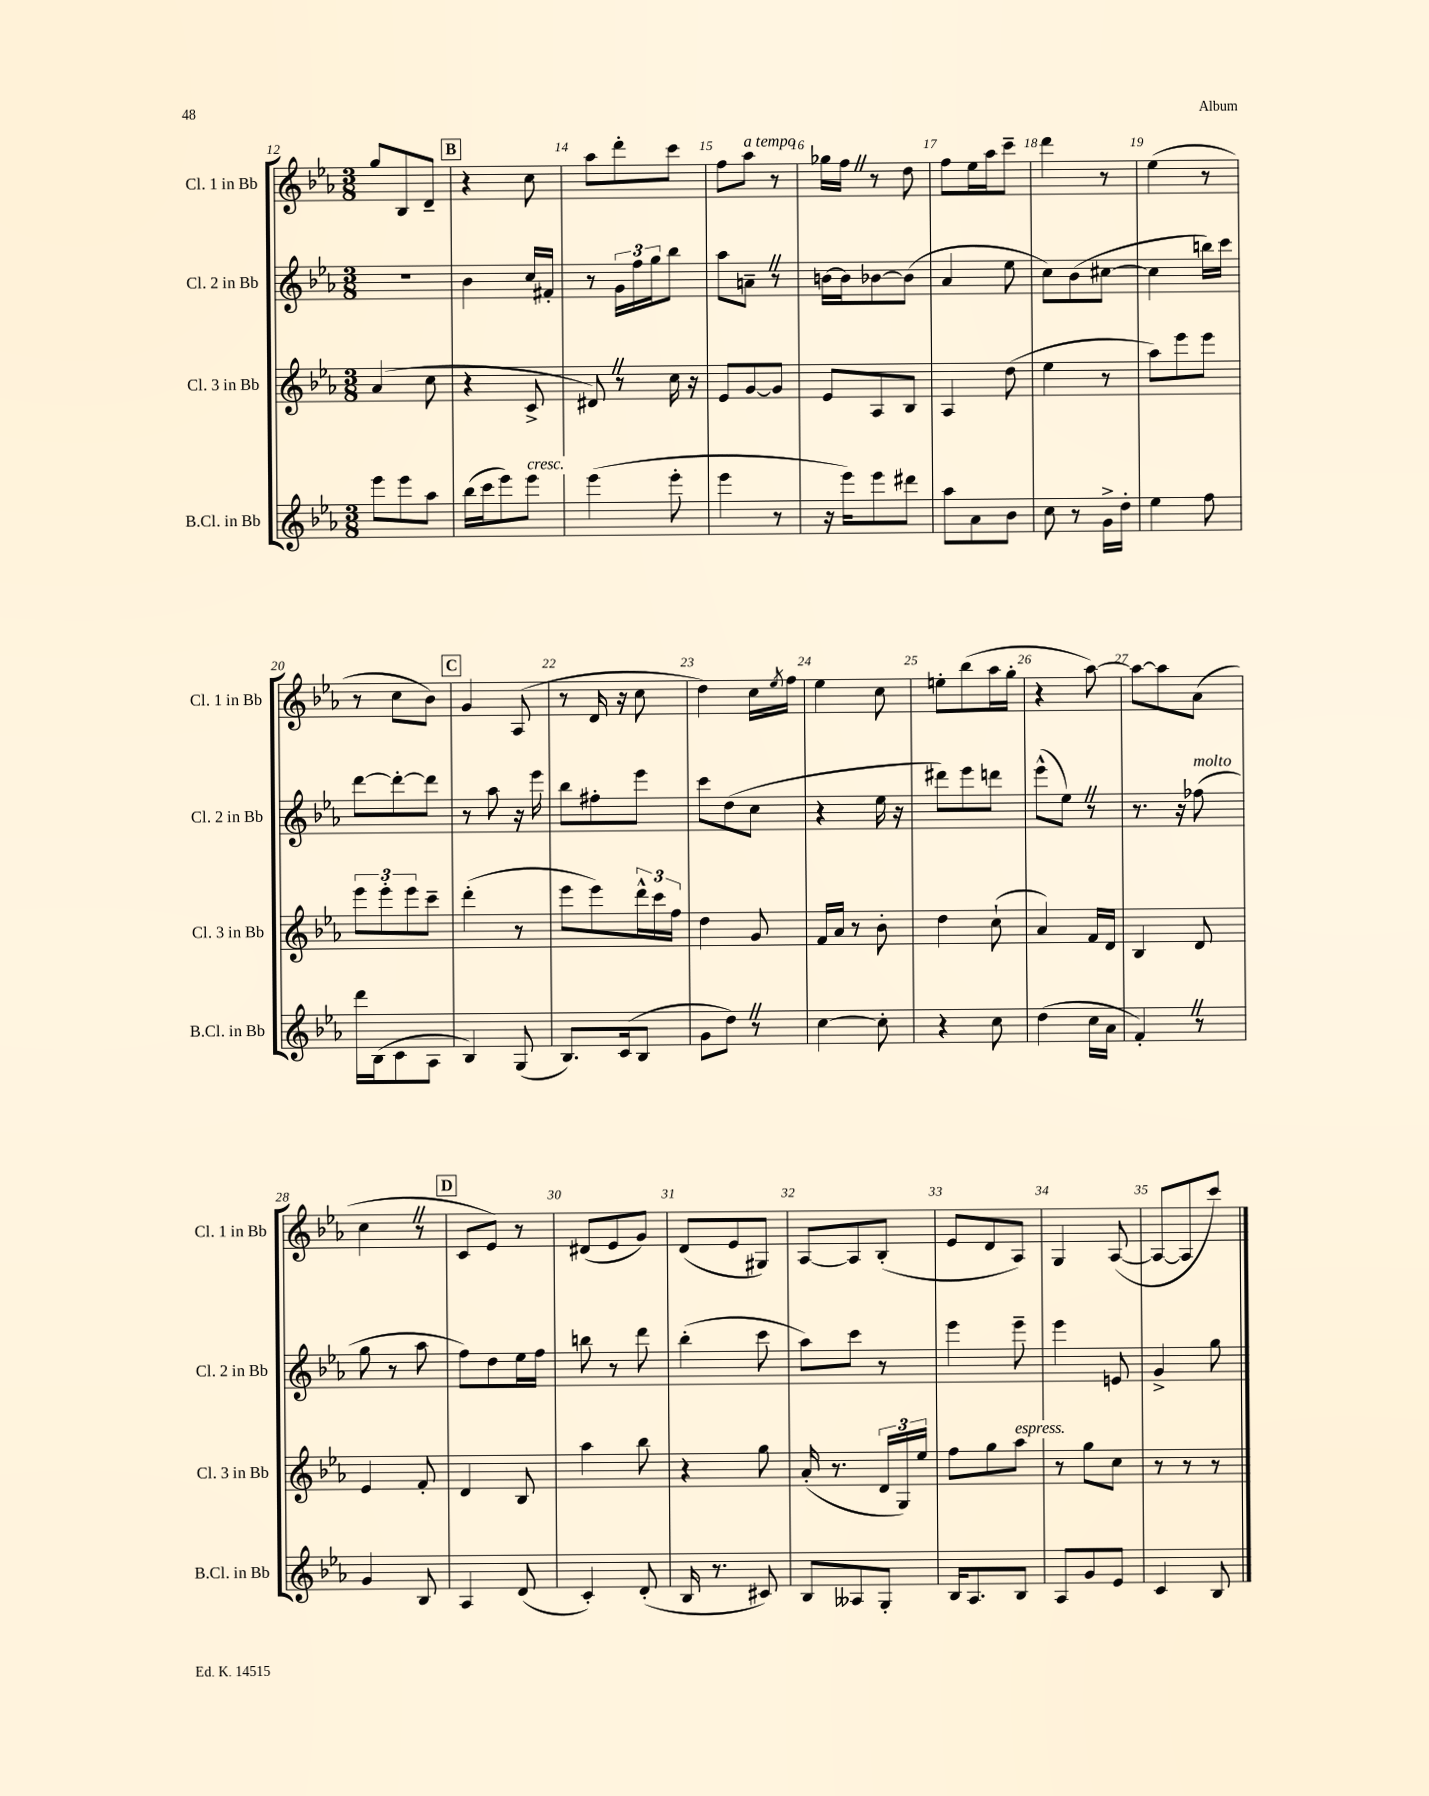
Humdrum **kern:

**kern	**kern	**kern	**kern
*part4	*part3	*part2	*part1
*staff4	*staff3	*staff2	*staff1
*I"B.Cl. in Bb	*I"Cl. 3 in Bb	*I"Cl. 2 in Bb	*I"Cl. 1 in Bb
*I'B.Cl. in Bb	*I'Cl. 3 in Bb	*I'Cl. 2 in Bb	*I'Cl. 1 in Bb
*clefG2	*clefG2	*clefG2	*clefG2
*k[b-e-a-]	*k[b-e-a-]	*k[b-e-a-]	*k[b-e-a-]
*M3/8	*M3/8	*M3/8	*M3/8
=12	=12	=12	=12
8eee-\L	(4a-/	4.r	8gg/L
8eee-\	.	.	8B-/
8aa-\J	8cc\	.	8d~/J
!!LO:REH:place=s1:t=B
=13	=13	=13	=13
(16bb-\LL	4r	4b-\	4r
16ccc\J	.	.	.
8eee-\)	.	.	.
!LO:TX:a:i:t=cresc.	!	!	!
8eee-\J	8c^/	16cc/LL	8cc\
.	.	16f#X'/JJ	.
=14	=14	=14	=14
(4eee-\	8d#XZ/)	8r	8aa-\L
.	8r	24g\LL	8ddd'\
.	.	24ff\	.
.	.	24gg\J	.
8eee-'\	16cc\	8bb-\J	8ccc\J
.	16r	.	.
=15	=15	=15	=15
4eee-\	8e-/L	8aa-\L	8ff\L
!	!	!	!LO:TX:a:i:t=a tempo
.	[8g/	8an~Z\J	8aa-\J
8r	8g/J]	8r	8r
=16	=16	=16	=16
16r	8e-/L	[16bn\LL	16gg-X\LL
16eee-\KL)	.	16b\J]	16ffZ\JJ
8eee-\	8A-/	[8b-X\	8r
8ddd#X\J	8B-/J	(8b-\J]	8dd\
=17	=17	=17	=17
8aa-\L	4A-/	4a-/	8ff\L
8a-\	.	.	16ee-\L
.	.	.	16aa-\J
8b-\J	(8dd\	8ee-\	8ccc~\J
=18	=18	=18	=18
8cc\	4ee-\	8cc\L)	4ddd\
8r	.	(8b-\	.
16g^\LL	8r	[8cc#X\J	8r
16dd'\JJ	.	.	.
=19	=19	=19	=19
4ee-\	8aa-\L)	4cc#\]	(4ee-\
.	8eee-\	.	.
8ff\	8eee-\J	16bbn\LL)	8r
.	.	16ccc\JJ	.
!!LO:LB:g=z
=20	=20	=20	=20
16ddd\LL	12eee-\L	[8ddd\L	8r
(16B-\J	.	.	.
.	12eee-'\	.	.
8c\	.	8ddd'\_	8cc\L
.	12eee-\	.	.
8A-\J	8ccc~\J	8ddd\J]	8b-\J)
!!LO:REH:place=s1:t=C
=21	=21	=21	=21
4B-/)	(4ddd'\	8r	4g/
.	.	8aa-\	.
(8G/	8r	16r	(8A-/
.	.	16eee-\	.
=22	=22	=22	=22
8.B-/L)	8eee-\L	8bb-\L	8r
.	8eee-\)	8ff#X'\	16d/
(16c/k	.	.	16r
8B-/J	24ddd^^\L	8eee-\J	8cc\
.	24ccc\	.	.
.	24ff\JJ	.	.
=23	=23	=23	=23
8g\L	4dd\	8ccc\L	4dd\)
8ddZ\J)	.	(8dd\	.
8r	8g/	8cc\J	16cc\LL
.	.	.	8qee-/
.	.	.	16ff\JJ
=24	=24	=24	=24
[4cc\	16f/LL	4r	4ee-\
.	16a-/JJ	.	.
.	8r	.	.
8cc'\]	8b-'\	16ee-\	8cc\
.	.	16r	.
=25	=25	=25	=25
4r	4dd\	8ddd#X\L)	8een'\L
.	.	8eee-\	(8bb-\
8cc\	(8cc`\	8dddn\J	16aa-\L
.	.	.	16gg'\JJ
=26	=26	=26	=26
(4dd\	4a-/)	(8eee-^^\L	4r
.	.	8ee-Z\J)	.
16cc\LL	16f/LL	8r	[8aa-\)
16a-\JJ	16d/JJ	.	.
=27	=27	=27	=27
4f'Z/)	4B-/	8.r	8aa-\L_
.	.	.	8aa-\]
.	.	16r	.
!	!	!LO:TX:a:i:t=molto	!
8r	8d/	(8ff-X\	(8a-\J
!!LO:LB:g=z
=28	=28	=28	=28
4g/	4e-/	8gg\	4ccZ\
.	.	8r	.
8B-/	8f'/	8aa-\	8r
!!LO:REH:place=s1:t=D
=29	=29	=29	=29
4A-/	4d/	8ff\L)	8c/L
.	.	8dd\	8e-/J)
(8d/	8B-/	16ee-\L	8r
.	.	16ff\JJ	.
=30	=30	=30	=30
4c'/)	4aa-\	8bbn\	(8d#X/L
.	.	8r	8e-/
(8d'/	8bb-\	8ddd\	8g/J)
=31	=31	=31	=31
16B-/	4r	(4bb-'\	(8d/L
8.r	.	.	.
.	.	.	8e-/
8c#X/)	8gg\	8ccc\	8G#X/J)
=32	=32	=32	=32
8B-/L	(16a-'/	8aa-\L)	[8A-/L
.	8.r	.	.
8A--X/	.	8ccc\J	8A-/]
8G'/J	24d/LL	8r	(8B-'/J
.	24G/)	.	.
.	24ee-/JJ	.	.
=33	=33	=33	=33
16B-/KL	8ff\L	4eee-\	8e-/L
8.A-/	.	.	.
.	8gg\	.	8d/
!	!LO:TX:a:i:t=espress.	!	!
8B-/J	8aa-\J	8eee-~\	8A-/J)
=34	=34	=34	=34
8A-/L	8r	4eee-\	4G/
8g/	8gg\L	.	.
8e-/J	8cc\J	8en/	([8A-/
=35	=35	=35	=35
4c/	8r	4g^/	8A-/L_
.	8r	.	8A-/]
8B-/	8r	8gg\	8ccc/J)
==	==	==	==
*-	*-	*-	*-
